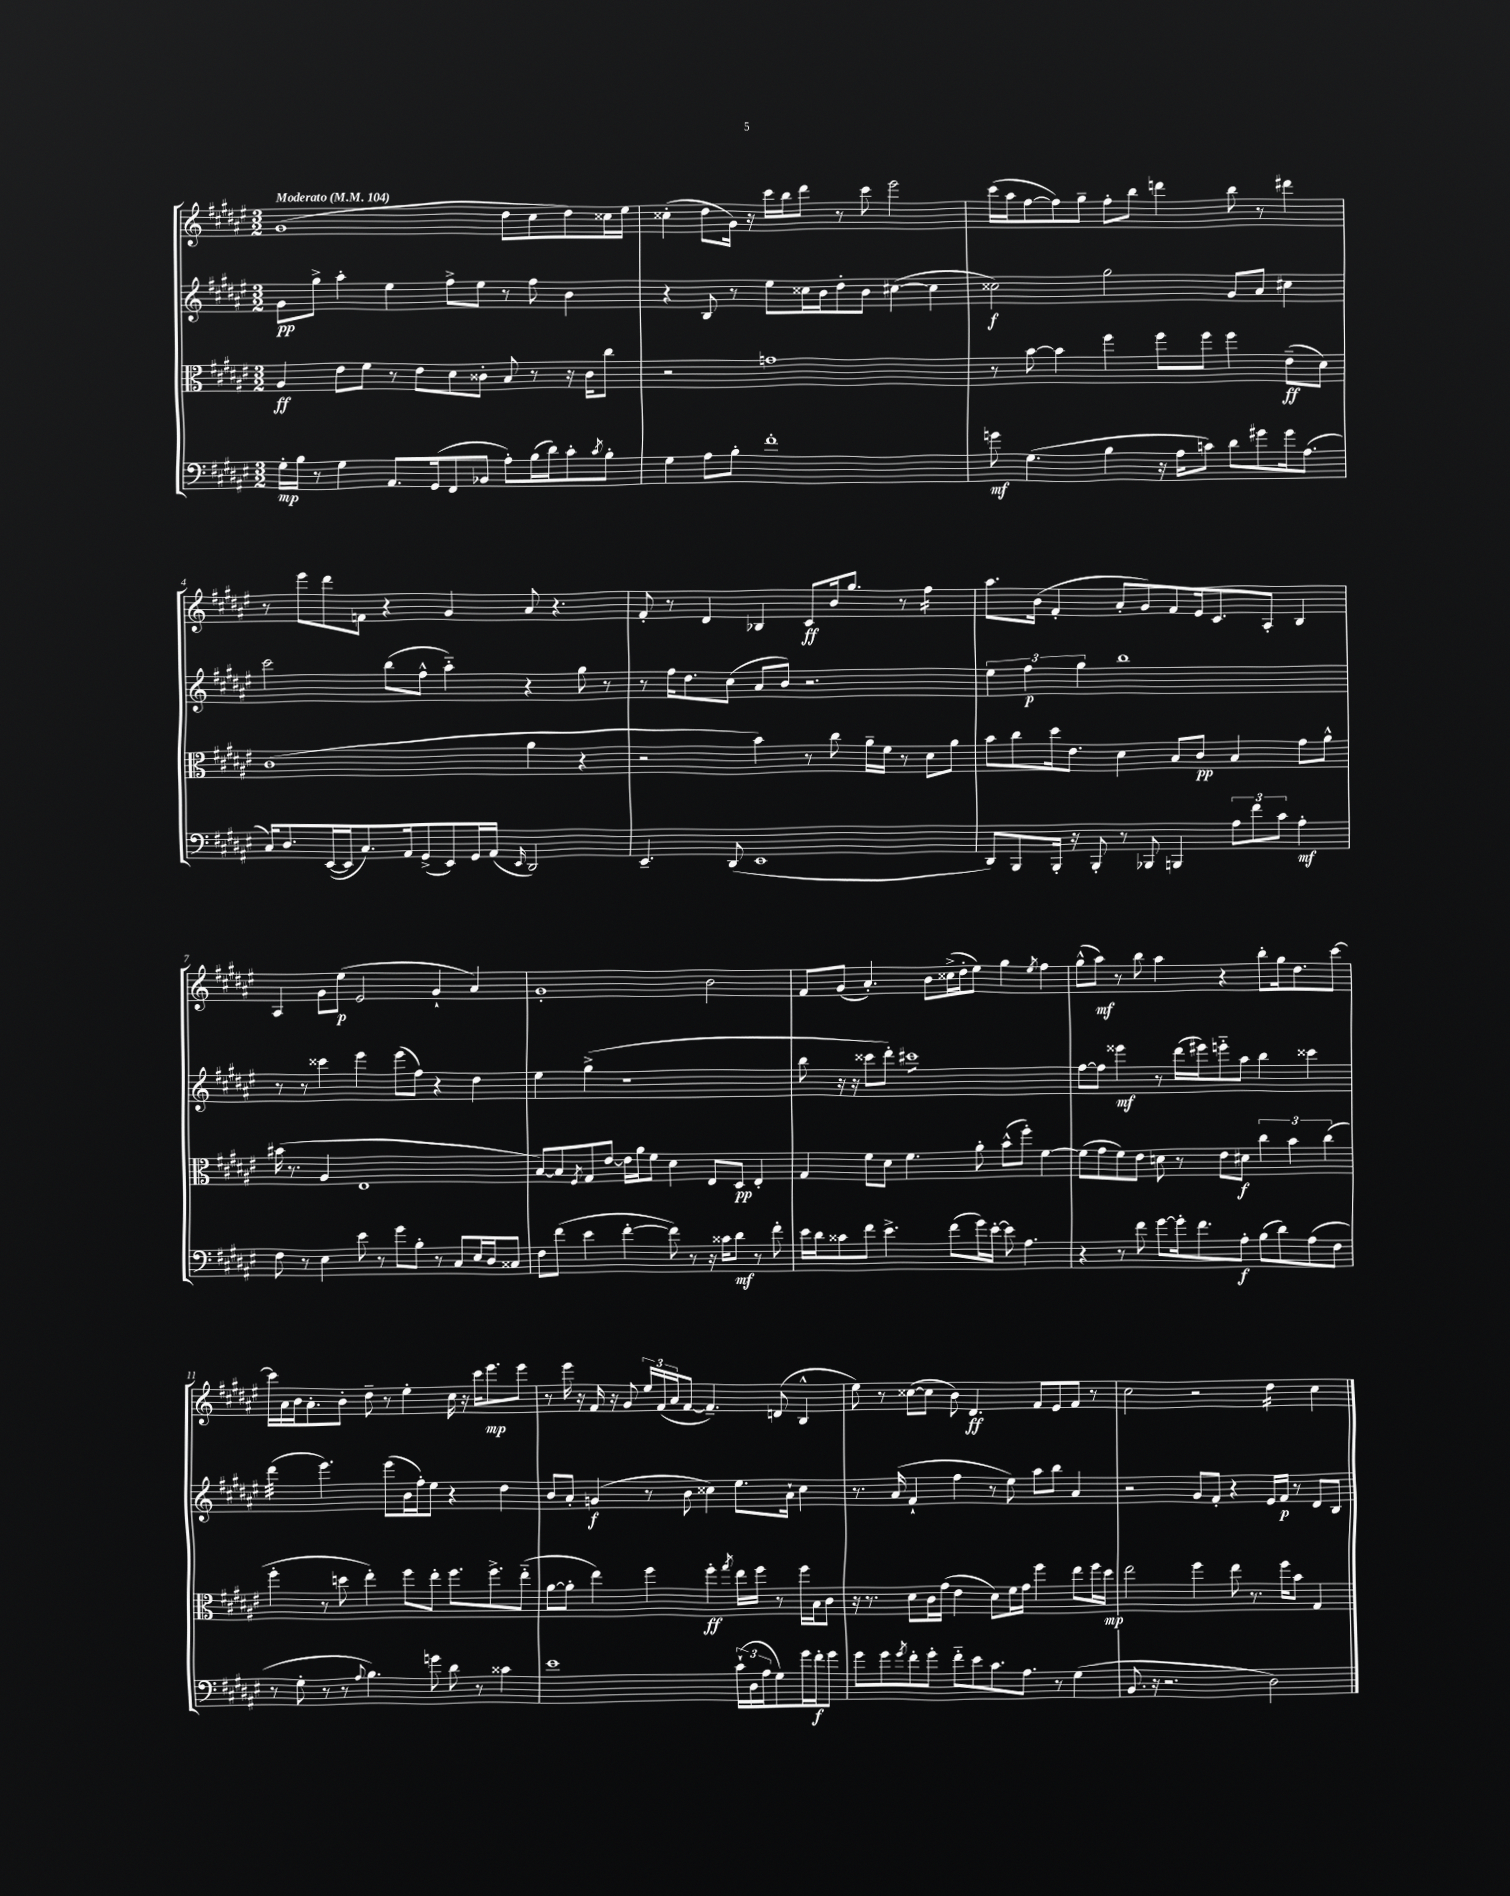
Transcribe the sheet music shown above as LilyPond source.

<<
\new StaffGroup <<
\new Staff = "s0" {
    \clef treble \key fis \major \numericTimeSignature \time 3/2 \tempo "Moderato" 4 = 104
    gis'1( dis''8 cis''8 dis''8) cisis''16 eis''16 |
    cisis''4-.( dis''8 gis'16) r16 cis'''16 b''16 dis'''8 r8 cis'''8 eis'''2 |
    cis'''16( ais''16 fis''8~ fis''8) gis''8-- fis''8-. b''8 d'''4 b''8 r8 dis'''4 |
    r8 eis'''8 dis'''8 f'8 r4 gis'4 ais'8 r4. |
    fis'8-. r8 dis'4 bes4 cis'8\ff b'16 gis''8. r8 fis''4:16 |
    ais''8. b'16( fis'4-. ais'8-. gis'8) fis'8 eis'16 cis'8. ais8-. b4 |
    ais4 gis'8 eis''8\p( eis'2 gis'4-! ais'4) |
    gis'1-. b'2 |
    fis'8 gis'8( ais'4.-.) b'8 cisis''16->( dis''16-. eis''8) gis''4 \acciaccatura { eis''8 } fis''4 |
    gis''8-^( ais''8\mf) r8 b''8 ais''4 r4 b''8-. gis''16 dis''8. cis'''8~ |
    cis'''16 ais'16 b'16 ais'8.-. b'8-. dis''8-- r8 eis''4-. cis''16 r16 cis'''16 eis'''8.\mp eis'''8 |
    r8 eis'''16 r16 fis'16 r16 gis'8 \tuplet 3/2 { eis''16 fis'16( ais'16 } fis'8~ fis'4.--) d'8( b4-^ |
    eis''8) r8 cisis''8~( cisis''8 b'8) dis'4.\ff fis'8 eis'8 fis'8 r8 |
    cis''2 r2 dis''4:16 cis''4 \bar "|." |
}
\new Staff = "s1" {
    \clef treble \key fis \major \numericTimeSignature \time 3/2
    gis'8\pp gis''8-> ais''4-. eis''4 fis''8-> eis''8 r8 fis''8 b'4 |
    r4 b8 r8 eis''8 cisis''16 b'16 dis''8-. b'8 cis''4~( cis''4 |
    cisis''2\f) gis''2 gis'8 ais'8 cis''4 |
    cis'''2 b''8( fis''8-^ ais''4-_) r4 gis''8 r8 |
    r8 fis''16 dis''8. cis''8( ais'8 b'8) r2. |
    \tuplet 3/2 { eis''4 fis''4\p gis''4 } b''1 |
    r8 r8 cisis'''4 eis'''4 eis'''8( fis''8) r4 dis''4 |
    eis''4 gis''4->( r1 |
    b''8 r16 r16 cisis'''8 dis'''8-.) cis'''1:8 |
    fis''8~ fis''8 eisis'''4\mf r8 dis'''16( eis'''16) e'''8-_ ais''8 b''4 cisis'''4 |
    dis'''4:32( eis'''4.) eis'''8( b'16 fis''16-.) eis''8 r4 dis''4 |
    b'8 ais'8-. g'4\f( r8 b'8 cisis''4) eis''8. ais'16-! cisis''4 |
    r8. ais'16( fis'4-! fis''4 r8 eis''8) ais''8 b''8 ais'4 |
    r2 gis'8 fis'8-. r4 eis'16 fis'16\p r8 dis'8 b8 \bar "|." |
}
\new Staff = "s2" {
    \clef alto \key fis \major \numericTimeSignature \time 3/2
    ais4\ff eis'8 fis'8 r8 eis'8 dis'8 cisis'8-. b8 r8 r16 cisis'16 cis''8 |
    r2 g'1 |
    r8 b'8~ b'4 fis''4 fis''8 fis''8 fis''4 eis'8--\ff( dis'8) |
    cis'1( ais'4 r4 |
    r2 b'4) r8 cis''8 ais'16-- fis'16 r8 dis'8 ais'8 |
    b'8 cis''8 dis''16 eis'8. dis'4 b8 cis'8\pp b4 gis'8 ais'8-^ |
    bis'16( r8. ais4 eis1 |
    b8~) b8 \acciaccatura { fis8 } gis8 eis'8~ eis'16 ais'16 fis'8 dis'4 eis8 dis8\pp eis4-. |
    gis4 fis'8 dis'8 fis'4. ais'8-. b'8-^( fis''8-.) fis'4~ |
    fis'8( gis'8 fis'8) eis'8 d'8 r8 eis'8 dis'8\f \tuplet 3/2 { cis''4 b'4 cis''4( } |
    fis''4-. r8 d''8 eis''4-.) fis''8 eis''8-. fis''8. fis''8.-> eis''8-_( |
    ais'8~ ais'8-. eis''4) fis''4 fis''4-.\ff \acciaccatura { gis''8 } eis''16 fis''16 r8 fis''16 b16 cis'8 |
    r16 r8. dis'8 cis'16 gis'16( eis'4 dis'8) fis'16 gis'16 fis''4 eis''8 fis''16 dis''16\mp |
    eis''2 fis''4 eis''8 r8. fis''16 b'8 gis4 \bar "|." |
}
\new Staff = "s3" {
    \clef bass \key fis \major \numericTimeSignature \time 3/2
    gis16-.\mp b16 r8 gis4 ais,8. gis,16( fis,8 bes,8 ais8-.) b16( dis'16) cis'8-. \acciaccatura { cis'8 } b8-. |
    gis4 ais8 b8-. fis'1-. |
    g'8\mf gis4.( b4 r16 ais16 c'8) dis'8 gis'8 gis'16 ais8.( |
    cis16) dis8. eis,16~( eis,16 cis8.) ais,16 gis,8->( eis,8) gis,16 ais,16( \grace { eis,16 } dis,2) |
    eis,4.-- dis,8( eis,1 |
    dis,8) b,,8 b,,16-. r16 b,,8-. r8 bes,,8 b,,4 \tuplet 3/2 { ais8 fis'8 cis'8 } ais4-.\mf |
    fis8 r8 eis4 eis'8 r8 gis'8 b8-. r8 cis8 eis16 dis16 cisis8 |
    fis8 fis'8( eis'4 fis'4~-. fis'8) r8 r16 cisis'16 dis'8\mf r8 fis'8-. |
    eis'16 dis'16 cisis'8 fis'8 eis'4.-> fis'8( gis'16) eis'16~-. eis'8 ais4. |
    r4 r8 fis'8 gis'8~ gis'16-. fis'8. ais8-.\f b8( dis'8) ais8( fis8 |
    r8 gis8-. r8 r8 \appoggiatura { ais8 } b4.) g'8 dis'8 r8 cisis'4 |
    eis'1 \tuplet 3/2 { cis'16-!( dis16 ais16 } gis8) gis'16 fis'16-.\f gis'8 |
    gis'8 gis'8 \acciaccatura { gis'8 } fis'8-. gis'8-. fis'8-_ eis'8 cis'8. ais8. r8 gis4( |
    b,8. r16 r2. dis2) \bar "|." |
}
>>
>>
